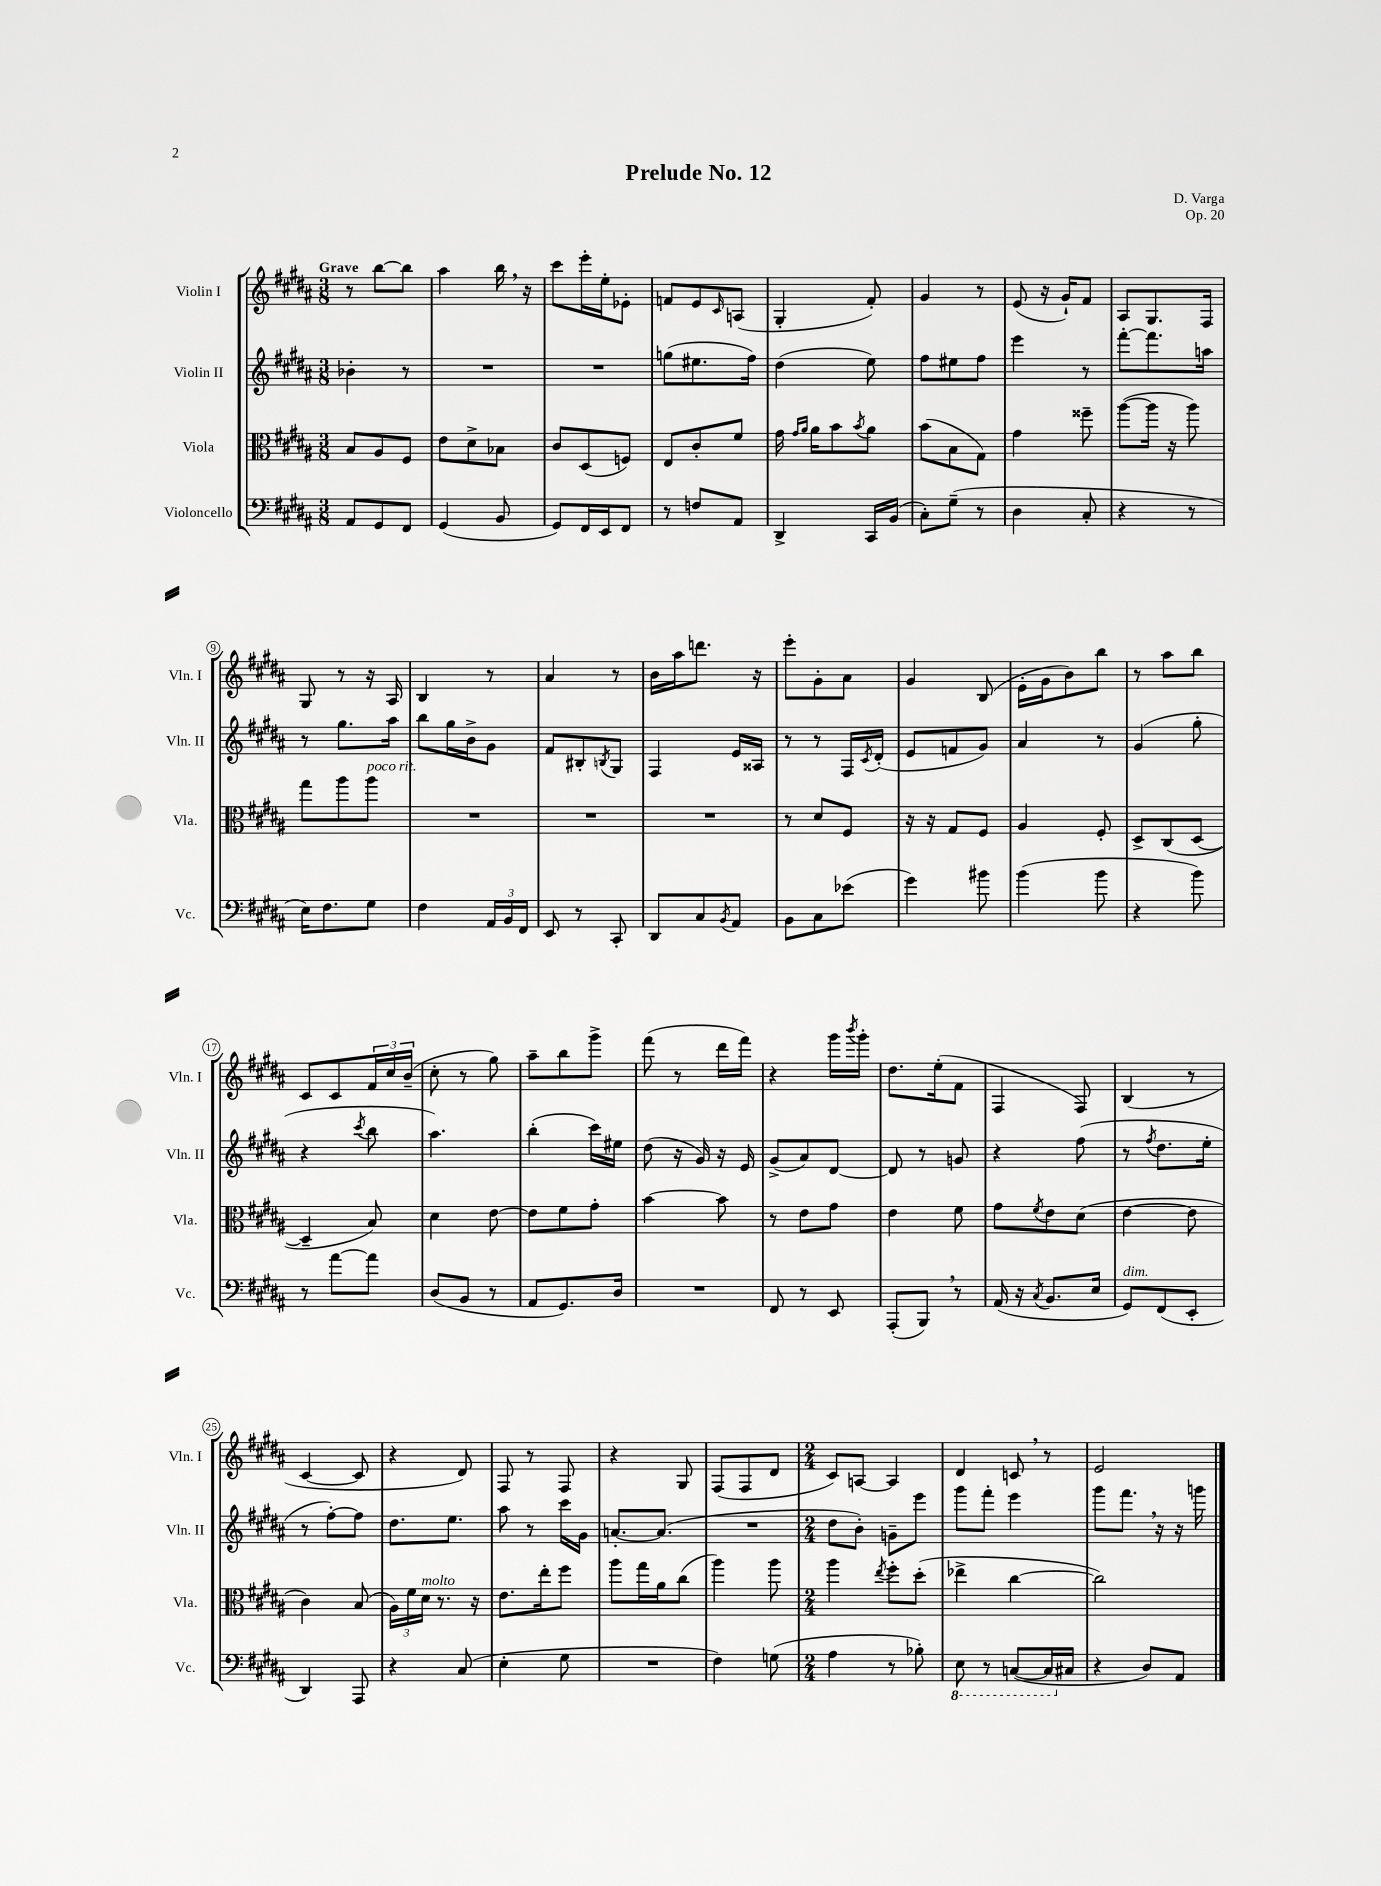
\header { title = "Prelude No. 12" composer = "D. Varga" opus = "Op. 20" }
<<
\new StaffGroup <<
\new Staff = "s0" \with { instrumentName = "Violin I" shortInstrumentName = "Vln. I" } {
    \clef treble \key b \major \numericTimeSignature \time 3/8 \tempo "Grave"
    r8 b''8~ b''8 |
    ais''4 b''16 \breathe r16 |
    cis'''8 e'''16-. e''16-. ees'8-. |
    f'8 e'8 \grace { cis'16 } a8( |
    gis4-. fis'8-.) |
    gis'4 r8 |
    e'8( r16 gis'16-!) fis'8 |
    ais8 gis8. fis16 |
    gis8 r8 r16 ais16 |
    b4 r8 |
    ais'4 r8 |
    b'16 ais''16 d'''8. r16 |
    e'''8-. gis'8-. ais'8 |
    gis'4 b8( |
    e'16-. gis'16 b'8) b''8 |
    r8 ais''8 b''8 |
    cis'8 cis'8 \tuplet 3/2 { fis'16 cis''16 b'16--( } |
    cis''8-. r8 gis''8) |
    ais''8-- b''8 gis'''8-> |
    fis'''8( r8 dis'''16 fis'''16) |
    r4 gis'''16 \acciaccatura { b'''8 } gis'''16-. |
    dis''8. e''16-.( fis'8 |
    fis4 fis8) |
    b4( r8 |
    cis'4~ cis'8 |
    r4 dis'8) |
    fis8 r8 fis8 |
    r4 gis8 |
    fis8( fis8 dis'8 |
    \numericTimeSignature \time 2/4 cis'8) a8~ a4 |
    dis'4 c'8 \breathe r8 |
    e'2 \bar "|." |
}
\new Staff = "s1" \with { instrumentName = "Violin II" shortInstrumentName = "Vln. II" } {
    \clef treble \key b \major \numericTimeSignature \time 3/8
    bes'4-. r8 |
    R4. |
    R4. |
    g''8( eis''8. fis''16) |
    dis''4( e''8) |
    fis''8 eis''8 fis''8 |
    e'''4 r8 |
    fis'''8~-. fis'''8. a''16 |
    r8 gis''8. ais''16 |
    b''8 gis''16 b'16-> gis'8 |
    fis'8 bis8-. \acciaccatura { b8 } gis8 |
    fis4 e'16 aisis16 |
    r8 r8 fis16 \acciaccatura { cis'8 } dis'16-.( |
    e'8 f'8 gis'8) |
    ais'4 r8 |
    gis'4( gis''8-. |
    r4 \acciaccatura { cis'''8 } b''8 |
    ais''4.) |
    b''4-.( cis'''16) eis''16 |
    dis''8( r16 gis'16) r16 e'16 |
    gis'8->( ais'8) dis'8~ |
    dis'8 r8 g'8 |
    r4 fis''8( |
    r8 \acciaccatura { fis''8 } dis''8. e''16-. |
    r8 fis''8~-.) fis''8 |
    dis''8. e''8. |
    ais''8 r8 cis'''16 gis'16 |
    a'8.~-. a'8.( |
    R4. |
    \numericTimeSignature \time 2/4 dis''8 b'8-.) g'8-- e'''8 |
    gis'''8 fis'''8-. e'''4 |
    gis'''8 fis'''8. \breathe r16 r16 g'''16 \bar "|." |
}
\new Staff = "s2" \with { instrumentName = "Viola" shortInstrumentName = "Vla." } {
    \clef alto \key b \major \numericTimeSignature \time 3/8
    b8 ais8 fis8 |
    e'8 dis'8-> bes8 |
    cis'8 dis8( f8) |
    e8 cis'8-. fis'8 |
    gis'16 \grace { gis'16 ais'16 } ais'16 b'8 \acciaccatura { b'8 } ais'8 |
    b'8( b8 gis8) |
    gis'4 fisis''8-- |
    ais''8~( ais''16 r16 ais''8) |
    gis''8 ais''8 ais''8^\markup { \italic "poco rit." } |
    R4. |
    R4. |
    R4. |
    r8 dis'8 fis8 |
    r16 r16 gis8 fis8 |
    ais4 fis8-. |
    dis8-> cis8( dis8~ |
    dis4-- b8) |
    dis'4 e'8~ |
    e'8 fis'8 gis'8-. |
    b'4~ b'8 |
    r8 e'8 gis'8 |
    e'4 fis'8 |
    gis'8 \acciaccatura { fis'8 } e'8 dis'8( |
    e'4~ e'8 |
    cis'4) b8( |
    \tuplet 3/2 { ais16) fis'16 dis'16^\markup { \italic "molto" } } r8. r16 |
    e'8. e''16-. fis''8 |
    ais''8 gis''16 ais'16 cis''8( |
    ais''4) ais''8 |
    \numericTimeSignature \time 2/4 ais''4 \acciaccatura { e''8 } fis''8-. dis''8-.( |
    ees''4-> cis''4~ |
    cis''2) \bar "|." |
}
\new Staff = "s3" \with { instrumentName = "Violoncello" shortInstrumentName = "Vc." } {
    \clef bass \key b \major \numericTimeSignature \time 3/8
    ais,8 gis,8 fis,8 |
    gis,4( b,8 |
    gis,8) fis,16 e,16 fis,8 |
    r8 f8 ais,8 |
    dis,4-> cis,16 b,16( |
    cis8-.) gis8--( r8 |
    dis4 cis8-. |
    r4 r8 |
    e16) fis8. gis8 |
    fis4 \tuplet 3/2 { ais,16 b,16 fis,16 } |
    e,8 r8 cis,8-. |
    dis,8 cis8 \acciaccatura { b,8 } ais,8 |
    b,8 cis8 ees'8( |
    gis'4) bis'8 |
    b'4( b'8 |
    r4 b'8) |
    r8 ais'8~ ais'8 |
    dis8( b,8 r8 |
    ais,8 gis,8.) dis16 |
    R4. |
    fis,8 r8 e,8 |
    ais,,8-.( b,,8) \breathe r8 |
    ais,16( r16 \acciaccatura { cis8 } b,8. e16 |
    gis,8^\markup { \italic "dim." }) fis,8( e,8-. |
    dis,4) ais,,8 |
    r4 cis8( |
    e4-. gis8 |
    R4. |
    fis4) g8( |
    \numericTimeSignature \time 2/4 ais4 r8 bes8-.) |
    \ottava #-1 e,8 r8 c,8~( c,16 \ottava #0 cis!16 |
    r4 dis8) ais,8 \bar "|." |
}
>>
>>
\layout { \context { \Score \override BarNumber.stencil = #(make-stencil-circler 0.1 0.3 ly:text-interface::print) } }
